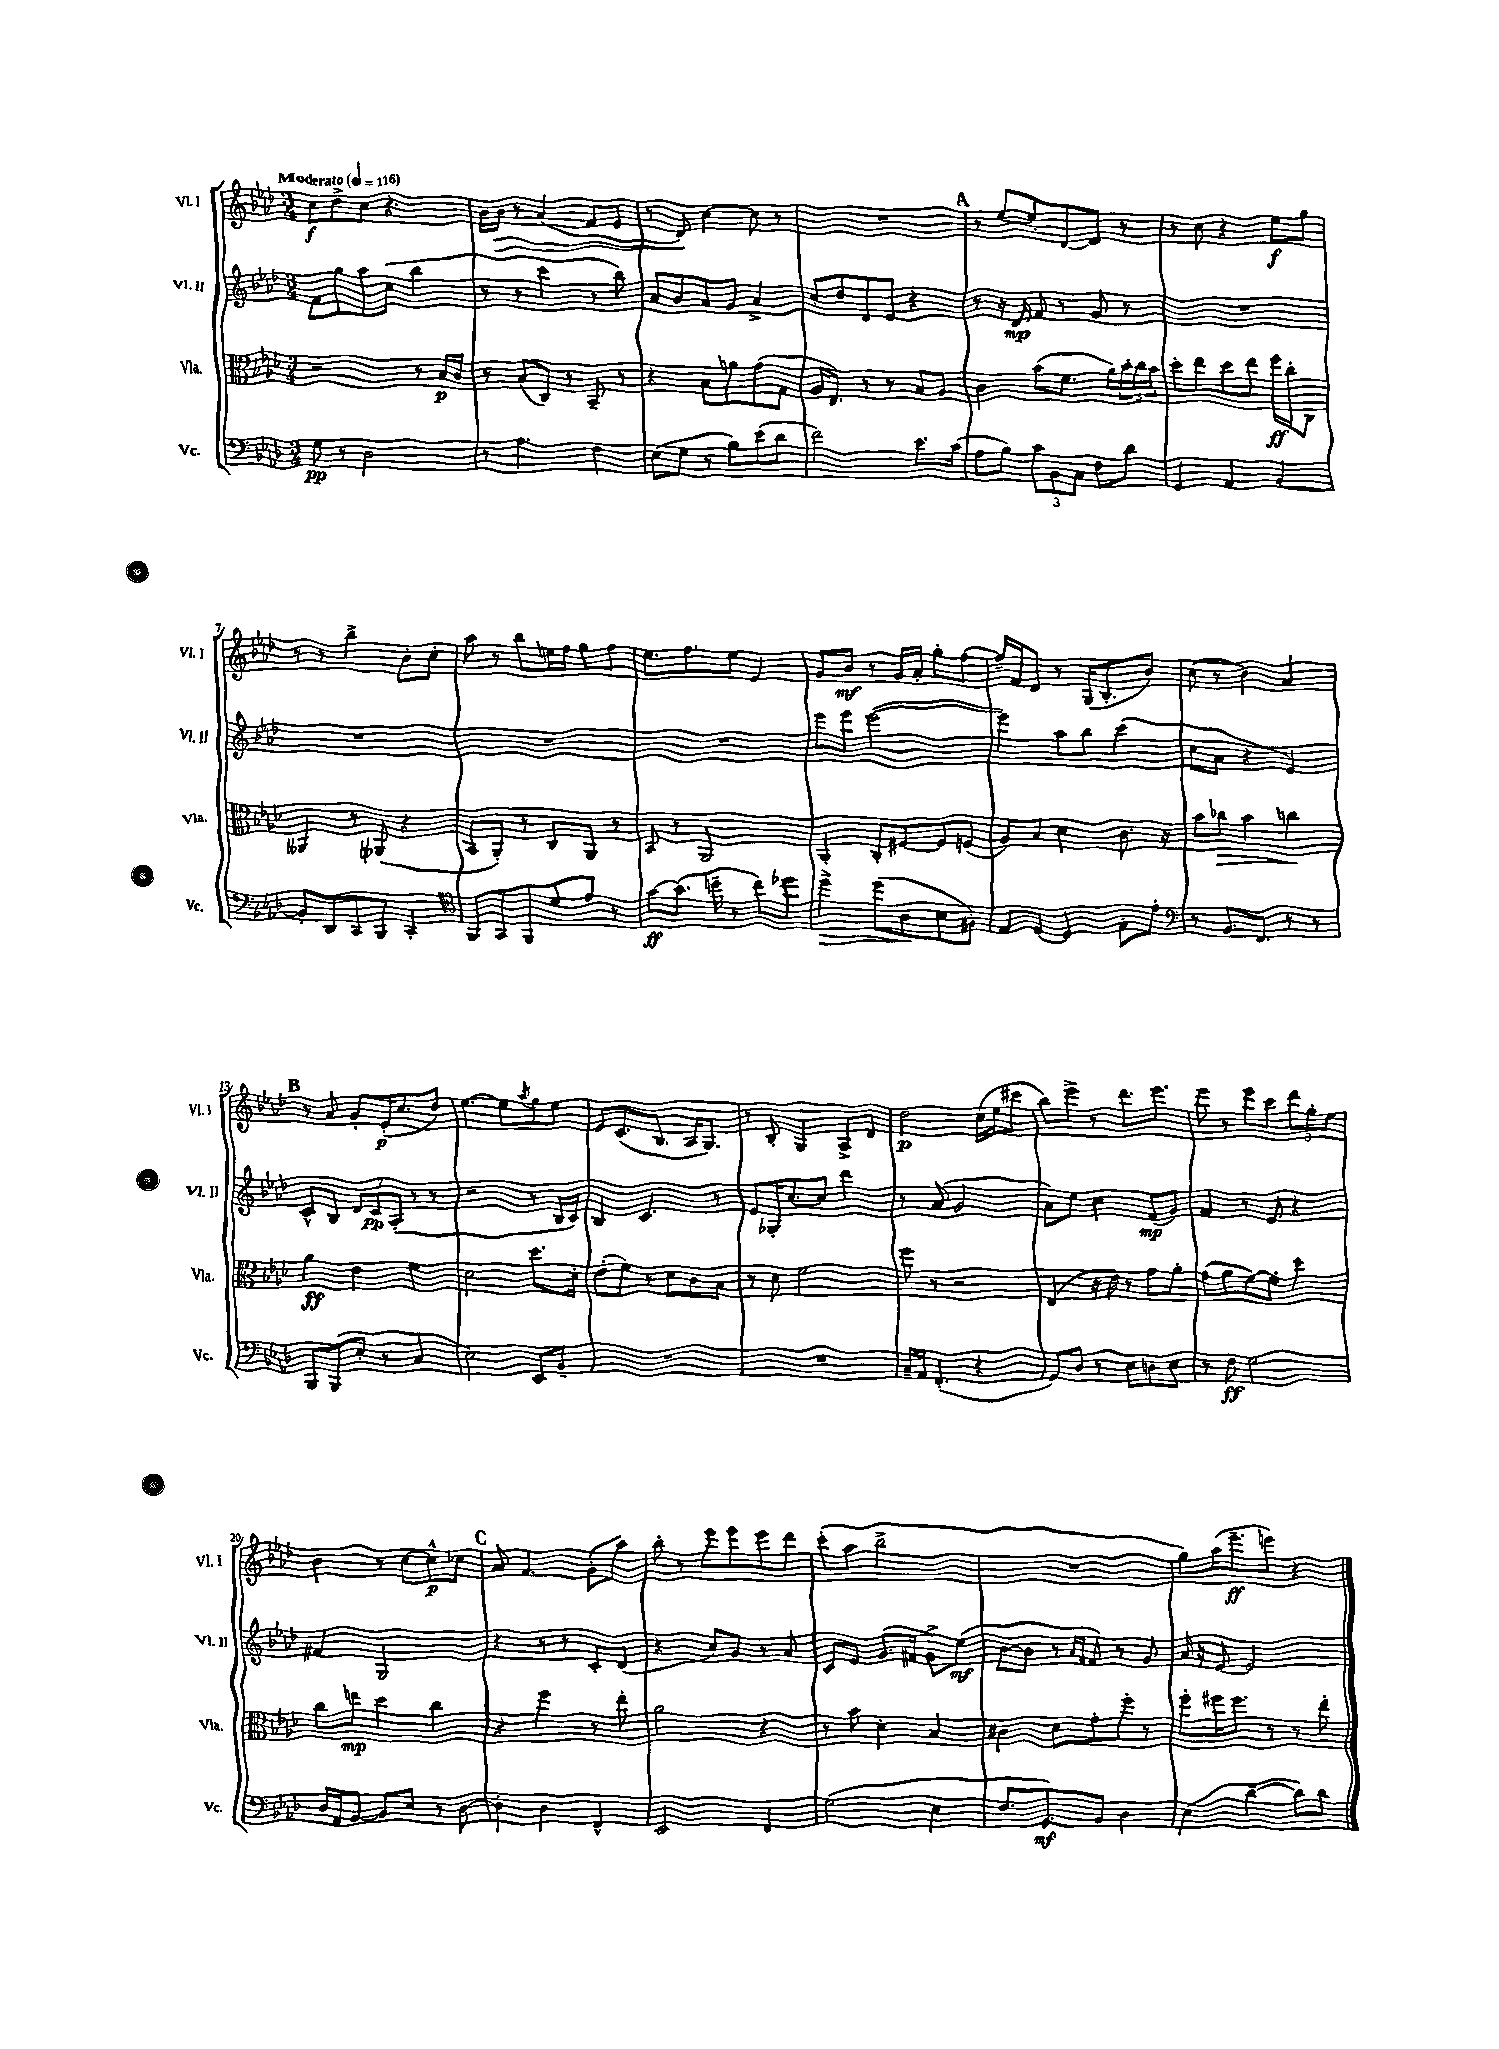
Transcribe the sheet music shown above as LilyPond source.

<<
\new StaffGroup <<
\new Staff = "s0" \with { instrumentName = "Vl. I" shortInstrumentName = "Vl. I" } {
    \clef treble \key aes \major \numericTimeSignature \time 3/4 \tempo "Moderato" 4 = 116
    c''8\f des''8-> c''8 r4. |
    bes'16 bes'16\> r8 aes'4( f'8 ees'8 |
    r8 des'8\!) c''4~ c''8 r8 |
    R2. |
    \mark \markup { \bold "A" } r8 ees''8~ ees''8-. des'8~ des'8 r8 |
    r8 c''8 r4 ees''8\f g''8 |
    r8 r8 bes''4-> bes'8-. c''8-. |
    aes''8 r8 bes''8 e''16 f''16 g''8 f''8 |
    ees''8. f''8. ees''8 ees'4 |
    g'8 bes'8\mf r8 g'16 aes'16-. g''8-. f''8~ |
    f''16-- f'16 des'8 r8 g16( bes8.-. bes'8) |
    c''8( r8 bes'4) aes'4 |
    \mark \markup { \bold "B" } r8 aes'8 g'8-. ees'16-.\p( c''8. des''8) |
    ees''4.~ ees''8 \acciaccatura { aes''8 } g''8 ees''8 |
    ees'8 c'8.( bes8. aes16 g8.) |
    r8 bes8-. g4 aes8-> des'8 |
    des''2\p c''16( ees''16 cis'''8 |
    bes''8) ees'''8-> r8 des'''8. ees'''8. |
    ees'''8 r8 ees'''8 c'''8 \tuplet 3/2 { des'''8 g''8-. ees''8 } |
    bes'4 r8 c''8~ c''8-^\p ces''8 |
    \mark \markup { \bold "C" } aes'8 f'4. g'8-.( aes''8) |
    bes''8-. r8 ees'''8 ees'''8 ees'''8 des'''8 |
    c'''8-.( aes''8 bes''2-> |
    R2. |
    g''8) aes''16( ees'''8.--\ff e'''8) r4 \bar "|." |
}
\new Staff = "s1" \with { instrumentName = "Vl. II" shortInstrumentName = "Vl. II" } {
    \clef treble \key aes \major \numericTimeSignature \time 3/4
    f'8 g''8 aes''8 c''8( bes''4 |
    r8 r8 c'''4 r8 bes''8) |
    aes'8 bes'8 aes'8 g'8 aes'4-> |
    c''8-. des''8 des'8 ees'8 r4 |
    \mark \markup { \bold "A" } r8 r16 des'16\mp f'8 r8 g'8 r8 |
    R2. |
    R2. |
    R2. |
    R2. |
    ees'''8 ees'''8 ees'''2~( |
    ees'''4) aes''8 bes''8 c'''4( |
    c''8 aes'8 r4 ees'4) |
    \mark \markup { \bold "B" } c'8-^ bes8 \tuplet 3/2 { des'8 c'8\pp aes8-.( } r8 r8 |
    r2 r8 bes16 c'16) |
    bes4 c'4. r8 |
    ees'8 ges16-. c''8.~ c''8 des'''4 |
    r8 aes'8( g'2 |
    aes'8) ees''8 c''4 f'8\mp( g'8) |
    f'4 r8 ees'8 r4 |
    fis'4 g2 |
    \mark \markup { \bold "C" } r4 r8 r8 c'8-. des'8( |
    r4 c''8) g'8 r8 aes'8 |
    c'8 ees'8 g'8.( fis'16 g'8->) ees''8\mf( |
    bes'8~ bes'8 r8 \grace { aes'16 f'16 } f'8) r8 g'8 |
    aes'16 r16 ees'8~ ees'2 \bar "|." |
}
\new Staff = "s2" \with { instrumentName = "Vla." shortInstrumentName = "Vla." } {
    \clef alto \key aes \major \numericTimeSignature \time 3/4
    r2 r8 bes16\p c'16 |
    r8 bes8( c8) r8 bes,8-- r8 |
    r4 bes8 a'8 g'8( g8 |
    aes16 ees8.) r8 r8 bes8 aes8 |
    \mark \markup { \bold "A" } c'4 bes'8( f'8. aes'16) \tuplet 3/2 { bes'16-. c''16 bes'16 } |
    des''8-. ees''8 des''8 ees''8 f''16\ff c''16-. c8 |
    aeses,4 r8 aes,8( r4 |
    bes,8 aes,8-.) r8 c8 aes,8 r8 |
    bes,8 r8 aes,2 |
    aes,4-. c8-. fis8~ fis8 f8( |
    aes8) bes8 des'4 c'8. r16 |
    bes'8 ces''8\> bes'4 c''4\! |
    \mark \markup { \bold "B" } aes'4\ff ees'4 f'4 |
    des'2 des''8. des'16-. |
    ees'8-.( f'8) r8 des'8 c'8 bes8 |
    r8 des'8 f'2 |
    f''8 r8 r2 |
    ees4( r16 ees'16) r8 g'8 aes'8-. |
    g'8( aes'8 f'8~) f'8-. des''4 |
    c''8 e''8\mp des''4 c''4 |
    \mark \markup { \bold "C" } r4 f''4 r8 ees''8-. |
    aes'2 r4 |
    r8 bes'8 des'4-. bes4 |
    cis'4 des'8 g'8-. f''8-. r8 |
    f''8-. fis''16 fis''8. r8 r8 ees''8-. \bar "|." |
}
\new Staff = "s3" \with { instrumentName = "Vc." shortInstrumentName = "Vc." } {
    \clef bass \key aes \major \numericTimeSignature \time 3/4
    g8\pp r8 des2 |
    r8 aes4. f4 |
    ees8( g8 r8 bes8) ees'8( des'8 |
    f'2) ees'8. c'16( |
    \mark \markup { \bold "A" } aes8 bes8) \tuplet 3/2 { c'8 bes,8 c8 } f8 des'8 |
    g,4 aes,4 bes,4~ |
    bes,8-. des,8 c,8 bes,,8 c,4-. |
    \clef tenor f,8 g,8 f,8 des'8 ees'8 r8 |
    g'8~\ff g'8.( d''16-- r8 c''8) des''8 |
    des''4->\> des''8( aes8\! bes8 fis8-.) |
    ees8 des8~ des4 ees8-. ees'8-. |
    \clef bass r8 bes,8. f,8. r8 r8 |
    \mark \markup { \bold "B" } bes,,8 bes,,8( ees8-. r8 c4 |
    ees2) ees,8 bes,8-- |
    R2. |
    R2. |
    c16-- aes,16 f,4.-.( r4 |
    g,8) des8 r8 ees8 d8 ees8 |
    r8 f8\ff g2 |
    des16 aes,16 bes,8~ bes,8 ees8 r8 des8~ |
    \mark \markup { \bold "C" } des4-. des4 f,4-^ |
    ees,2 f,4 |
    g2( ees4 |
    f8. g,8.\mf) bes,8 des4 |
    ees4( des'4~-- des'8) des'8 \bar "|." |
}
>>
>>
